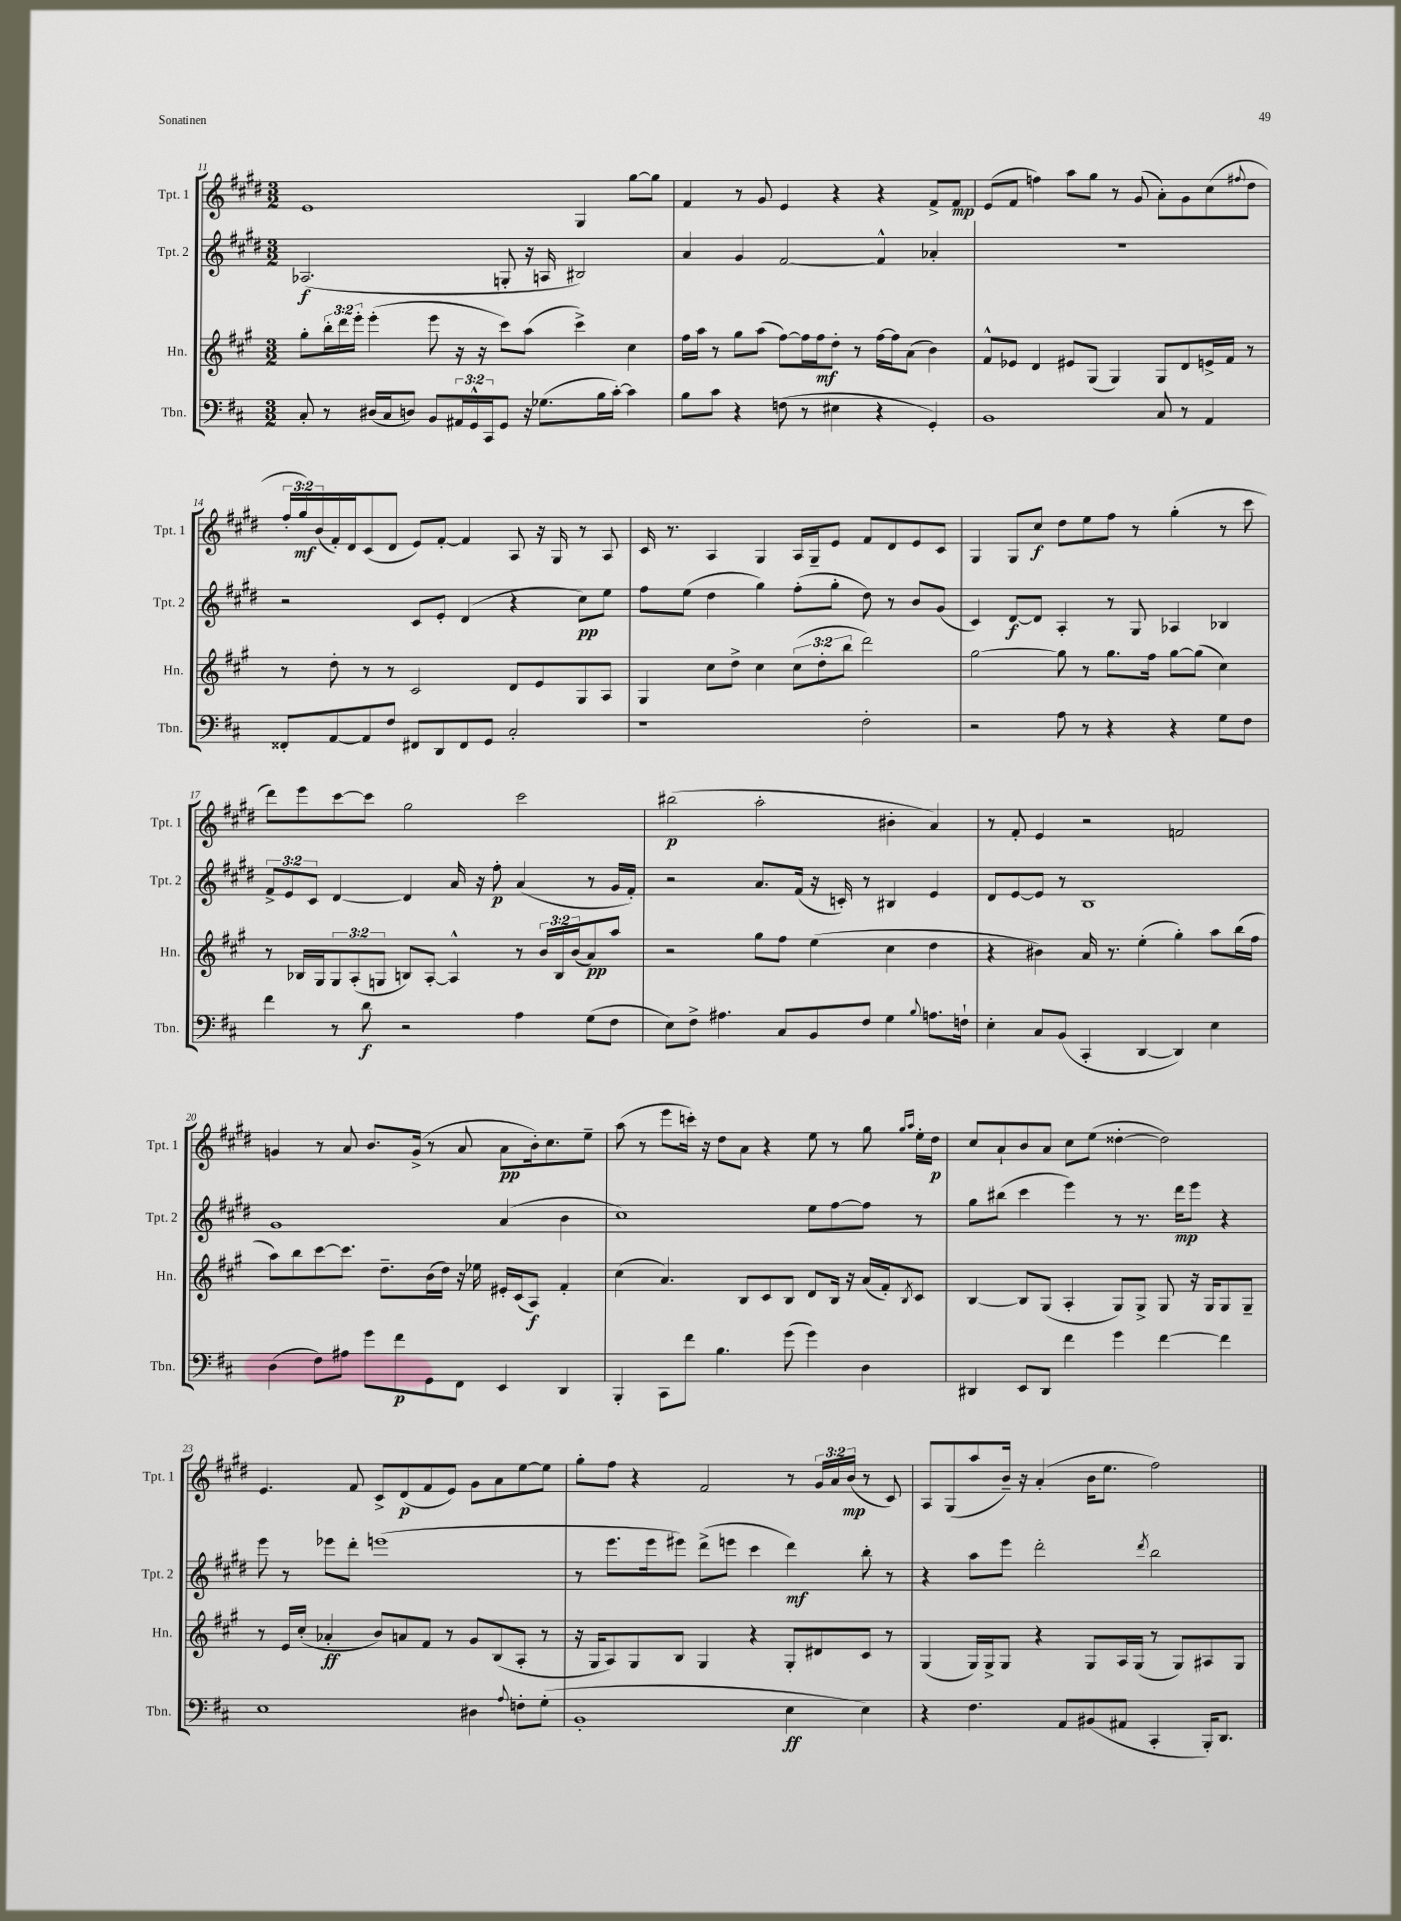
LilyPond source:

<<
\new StaffGroup <<
\new Staff = "s0" \with { instrumentName = "Tpt. 1" shortInstrumentName = "Tpt. 1" } {
    \clef treble \key e \major \numericTimeSignature \time 3/2 \override Staff.TupletNumber.text = #tuplet-number::calc-fraction-text
    e'1 gis4 gis''8~ gis''8 |
    fis'4 r8 gis'8 e'4 r4 r4 fis'8-> fis'8\mp |
    e'8( fis'8 f''4) a''8 gis''8 r8 gis'8( a'8-.) gis'8 cis''8( \appoggiatura { fis''8 } dis''8 |
    \tuplet 3/2 { fis''16-. gis''16\mf) b'16( } fis'16-.) dis'16 cis'8( dis'8 e'8) fis'8~-. fis'4 a8 r16 gis16 r8 a8 |
    cis'16 r8. a4 gis4 a16 gis16-- e'8 fis'8 dis'8 e'8 cis'8 |
    gis4 gis8 cis''8\f dis''8 e''8 fis''8 r8 gis''4-.( r8 cis'''8 |
    dis'''8) e'''8 cis'''8~ cis'''8 gis''2 cis'''2 |
    bis''2\p( a''2-. bis'4-. a'4) |
    r8 fis'8-. e'4 r2 f'2 |
    g'4 r8 a'8 b'8. g'16->( r8 a'8 a'8\pp b'16-.) cis''8. e''8-- |
    a''8( r8 e'''8 c'''16-.) r16 dis''8 a'8 r4 e''8 r8 gis''8 \grace { gis''16 a''16 } e''16-. dis''16\p |
    cis''8 a'8-! b'8 a'8 cis''8 e''8( disis''4~-. disis''2) |
    e'4. fis'8 cis'8-> dis'8\p( fis'8 e'8) gis'8 a'8 e''8~ e''8 |
    gis''8-. fis''8 r4 fis'2 r8 \tuplet 3/2 { gis'16 a'16 b'16\mp( } r8 cis'8) |
    a8 gis8( a''8 b'16--) r16 a'4-.( b'16 e''8. fis''2) \bar "|." |
}
\new Staff = "s1" \with { instrumentName = "Tpt. 2" shortInstrumentName = "Tpt. 2" } {
    \clef treble \key e \major \numericTimeSignature \time 3/2 \override Staff.TupletNumber.text = #tuplet-number::calc-fraction-text
    aes2.\f( g8-. r16 a16 bis2) |
    a'4 gis'4 fis'2~ fis'4-^ aes'4-. |
    R1. |
    r2 cis'8 e'8-. dis'4( r4 cis''8\pp) e''8 |
    fis''8 e''8( dis''4 gis''4) fis''8-.( gis''8-. dis''8) r8 b'8 gis'8( |
    cis'4) dis'8~\f dis'8 a4-. r8 gis8 aes4 bes4 |
    \tuplet 3/2 { fis'8-> e'8 cis'8 } dis'4~ dis'4 a'16 r16 fis''8-.\p a'4( r8 gis'16 fis'16-.) |
    r2 a'8. fis'16( r16 c'16-.) r8 bis4 e'4 |
    dis'8 e'8~ e'8 r8 b1 |
    gis'1 a'4( b'4 |
    cis''1) e''8 fis''8~ fis''8 r8 |
    gis''8 bis''8( cis'''4 e'''4) r8 r8. dis'''16\mp e'''8 r4 |
    e'''8 r8 ees'''8 dis'''8-. e'''1( |
    r8 e'''8. e'''16 eis'''8) dis'''8->( e'''8 cis'''4 dis'''4\mf) b''8-. r8 |
    r4 a''8 e'''8 dis'''2-. \acciaccatura { dis'''8 } b''2 \bar "|." |
}
\new Staff = "s2" \with { instrumentName = "Hn." shortInstrumentName = "Hn." } {
    \clef treble \key a \major \numericTimeSignature \time 3/2 \override Staff.TupletNumber.text = #tuplet-number::calc-fraction-text
    gis''8-. \tuplet 3/2 { b''16-. d'''16 e'''16-. } e'''4-.( e'''8 r16 r16 cis'''8) a''8( cis'''4->) cis''4 |
    fis''16 a''16 r8 gis''8 a''8( fis''8~) fis''16 fis''16\mf d''8-. r8 fis''16~ fis''16 a'8( b'4) |
    fis'8-^ ees'8 d'4 eis'8 gis8( gis4) gis8 d'8 e'16-> fis'16 r8 |
    r8 d''8-. r8 r8 cis'2 d'8 e'8 gis8 a8 |
    gis4 cis''8 d''8-> cis''4 \tuplet 3/2 { cis''8( d''8-. b''8 } d'''2) |
    gis''2~ gis''8 r8 gis''8. fis''16 gis''8~ gis''8( cis''4) |
    r8 bes16 gis16 \tuplet 3/2 { gis8 a8-.( g8 } b8) a8~-. a4-^ r8 \tuplet 3/2 { b'16 b16 b'16( } a'8\pp) a''8 |
    r2 gis''8 fis''8 e''4( cis''4 d''4 |
    r4 bis'4) a'16 r8. e''4-.( gis''4-.) a''8 b''16( fis''16 |
    a''8) b''8 cis'''8~ cis'''8. d''8.-- b'16( d''16) r16 ees''16 eis'16-. cis'16( a8\f) fis'4-. |
    cis''4( a'4.) b8 cis'8 b8 d'8 b16 r16 a'16( fis'16-.) \acciaccatura { b8 } cis'8 |
    b4~ b8 gis8( a4-. gis8) gis8-> gis8 r16 gis16 gis8 gis8-- |
    r8 e'16 cis''16-.( aes'4-.\ff b'8) a'8 fis'8 r8 gis'8 b8( a8-. r8 |
    r16 gis16 a8) gis8 b8 gis4 r4 gis8-. dis'8 cis'8 r8 |
    gis4( gis16) gis16-> gis8 r4 gis8 a16 gis16( r8 gis8) ais8 gis8 \bar "|." |
}
\new Staff = "s3" \with { instrumentName = "Tbn." shortInstrumentName = "Tbn." } {
    \clef bass \key d \major \numericTimeSignature \time 3/2 \override Staff.TupletNumber.text = #tuplet-number::calc-fraction-text
    cis8-. r8 dis16( cis16 d8) b,8 \tuplet 3/2 { ais,16 g,16-^ cis,16 } g,8 r16 ges8.( b16 cis'16~-.) cis'4 |
    b8 cis'8 r4 f8( r8 eis4 r4 g,4-.) |
    b,1 cis8 r8 a,4 |
    fisis,8-. a,8~ a,8 fis8 fis,8 d,8 fis,8 g,8 cis2-. |
    r1 fis2-. |
    r2 a8 r8 r4 r4 g8 fis8 |
    fis'4 r8 d'8\f r2 a4 g8( fis8 |
    e8) fis8-> ais4. cis8 b,8 fis8 g4 \appoggiatura { b8 } a8. f16-! |
    e4-. cis8 b,8( cis,4-. d,4~ d,4) e4 |
    d4( fis8) ais8 g'8 fis'8\p g,8 fis,8 e,4 d,4 |
    b,,4-. cis,8 fis'8 b4. g'8( g'4) d4 |
    dis,4 e,8 dis,8 fis'4 g'4 fis'4~ fis'4 |
    e1 dis4 \appoggiatura { a8 } f8-. g8-.( |
    b,1-. e4\ff e4) |
    r4 fis4. a,8 bis,8( ais,8 cis,4-. b,,16-.) d,8. \bar "|." |
}
>>
>>
\layout { \context { \Score currentBarNumber = #11 } }
